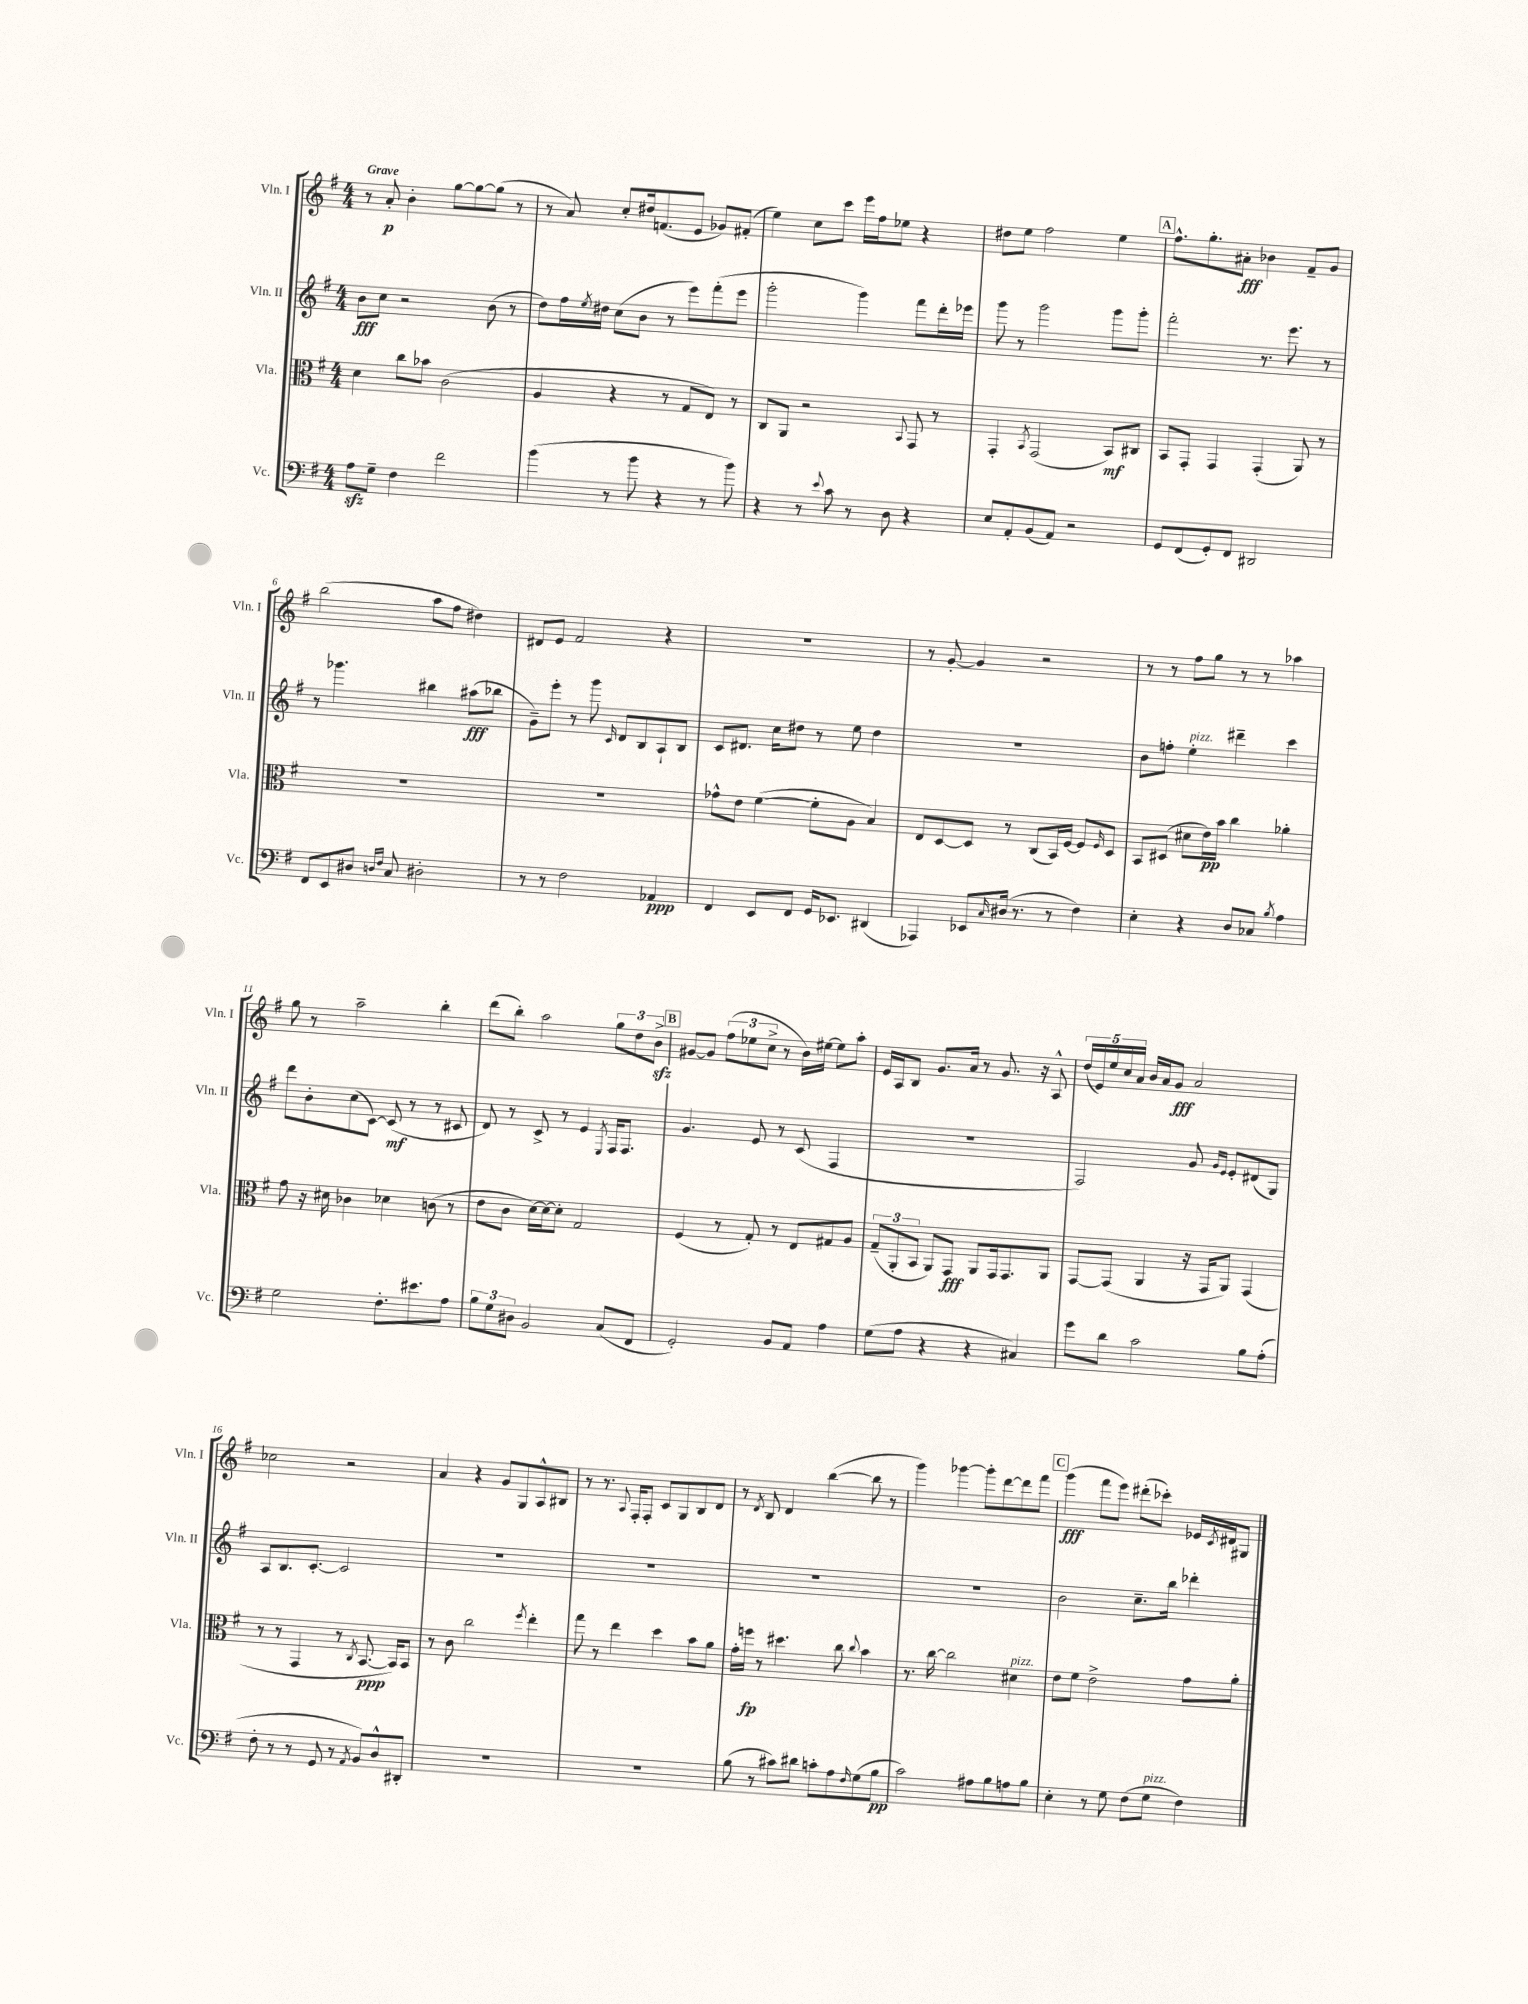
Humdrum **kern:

**kern	**dynam	**kern	**dynam	**kern	**dynam	**kern	**dynam
*part4	*part4	*part3	*part3	*part2	*part2	*part1	*part1
*staff4	*staff4	*staff3	*staff3	*staff2	*staff2	*staff1	*staff1
*I"Vc.	*	*I"Vla.	*	*I"Vln. II	*	*I"Vln. I	*
*I'Vc.	*	*I'Vla.	*	*I'Vln. II	*	*I'Vln. I	*
*clefF4	*	*clefC3	*	*clefG2	*	*clefG2	*
*k[f#]	*	*k[f#]	*	*k[f#]	*	*k[f#]	*
*M4/4	*	*M4/4	*	*M4/4	*	*M4/4	*
=1	=1	=1	=1	=1	=1	=1	=1
!	!	!	!	!	!	!LO:TX:a:B:t=Grave	!
8Azz\L	.	4d\	.	8b\L	fff	8r	.
8G~\J	.	.	.	8cc\J	.	8a'/	p
4F#\	.	8cc\L	.	2r	.	4b'\	.
.	.	8b-X\J	.	.	.	.	.
2f#\	.	(2c\	.	.	.	[8gg\L	.
.	.	.	.	.	.	8gg\_	.
.	.	.	.	(8b\	.	(8gg\J]	.
.	.	.	.	8r	.	8r	.
=2	=2	=2	=2	=2	=2	=2	=2
(4b\	.	4A/	.	8dd\L)	.	8r	.
.	.	.	.	16ff#\L	.	8a/)	.
.	.	.	.	8qee/	.	.	.
.	.	.	.	16dd#X\JJ	.	.	.
8r	.	4r	.	(8cc\L	.	8cc'/L	.
8b\	.	.	.	8b\J	.	16dd#X/k	.
.	.	.	.	.	.	(8.fn/	.
4r	.	8r	.	8r	.	.	.
.	.	8G/L	.	8eee\L)	.	8e/J	.
8r	.	8E/J)	.	(8fff#'\	.	8g-X/L)	.
8b\)	.	8r	.	8eee\J	.	(8f#X'/J	.
=3	=3	=3	=3	=3	=3	=3	=3
4r	.	8C/L	.	2ggg'\	.	4ee\)	.
.	.	8AA/J	.	.	.	.	.
8r	.	2r	.	.	.	8cc\L	.
8qqe/	.	.	.	.	.	.	.
8c\	.	.	.	.	.	8ccc\J	.
8r	.	.	.	4ggg\)	.	16eee\LL	.
.	.	.	.	.	.	16ff#\J	.
8D\	.	.	.	.	.	8ee-X\J	.
.	.	8qqBB/	.	.	.	.	.
4r	.	8GG/	.	8fff#\L	.	4r	.
.	.	8r	.	16ddd'\L	.	.	.
.	.	.	.	16eee-X\JJ	.	.	.
=4	=4	=4	=4	=4	=4	=4	=4
8E/L	.	4GG'/	.	8ggg\	.	8dd#X\L	.
8AA'/	.	.	.	8r	.	8ee\J	.
.	.	8qBB/	.	.	.	.	.
(8BB/	.	(2GG/	.	2ggg\	.	2ff#\	.
8AA/J)	.	.	.	.	.	.	.
2r	.	.	.	.	.	.	.
.	.	8BB/L)	mf	8ggg\L	.	4ee\	.
.	.	8C#X/J	.	8ggg'\J	.	.	.
!!LO:REH:place=s1:t=A
=5	=5	=5	=5	=5	=5	=5	=5
8GG/L	.	8BB/L	.	2fff#'\	.	8.ff#^^\L	.
(8FF#/	.	8GG'/J	.	.	.	.	.
.	.	.	.	.	.	8.gg'\	.
8GG'/)	.	4GG/	.	.	.	.	.
8FF#/J	.	.	.	.	.	8a#X'\J	fff
2DD#X/	.	(4GG'/	.	8.r	.	4b-X\	.
.	.	.	.	8.eee\	.	.	.
.	.	8AA/)	.	.	.	8f#~/L	.
.	.	8r	.	8r	.	8g/J	.
!!LO:LB:g=z
=6	=6	=6	=6	=6	=6	=6	=6
8FF#/L	.	1r	.	8r	.	(2bb\	.
8EE/	.	.	.	4.ggg-X\	.	.	.
8D#X/J	.	.	.	.	.	.	.
16qqDn/LL	.	.	.	.	.	.	.
16qqF#/JJ	.	.	.	.	.	.	.
8C/	.	.	.	.	.	.	.
2D#X'\	.	.	.	4bb#X\	.	8aa\L	.
.	.	.	.	.	.	8ff#\J	.
.	.	.	.	(8aa#X\L	fff	4dd#X\)	.
.	.	.	.	8bb-X\J	.	.	.
=7	=7	=7	=7	=7	=7	=7	=7
8r	.	1r	.	8g~\L)	.	8d#X/L	.
8r	.	.	.	8eee'\J	.	8e/J	.
2F#\	.	.	.	8r	.	2f#/	.
.	.	.	.	8ggg\	.	.	.
.	.	.	.	16qqc/	.	.	.
.	.	.	.	8d/L	.	.	.
.	.	.	.	8B/	.	.	.
4AA-X/	ppp	.	.	8A`/	.	4r	.
.	.	.	.	8B/J	.	.	.
=8	=8	=8	=8	=8	=8	=8	=8
4FF#/	.	8g-X^^\L	.	8c/L	.	1r	.
.	.	8e\J	.	8.d#X/J	.	.	.
8EE/L	.	([4f#\	.	.	.	.	.
.	.	.	.	16cc\KL	.	.	.
8FF#/J	.	.	.	8dd#X\J	.	.	.
16GG/KL	.	8f#'\L]	.	8r	.	.	.
8.EE-X/J	.	.	.	.	.	.	.
.	.	8A\J	.	8ee\	.	.	.
(4DD#X/	.	4B/)	.	4dd#\	.	.	.
=9	=9	=9	=9	=9	=9	=9	=9
4AAA-X/)	.	8E/L	.	1r	.	8r	.
.	.	[8D/	.	.	.	[8g'/	.
8EE-X/L	.	8D/J]	.	.	.	4g/]	.
16qqC/	.	.	.	.	.	.	.
(16D#X/Jk	.	8r	.	.	.	.	.
8.r	.	.	.	.	.	.	.
.	.	(8C/L	.	.	.	2r	.
8r	.	16BB/L)	.	.	.	.	.
.	.	[16F#/JJ	.	.	.	.	.
4F#\)	.	8F#/L]	.	.	.	.	.
.	.	16qqF#/	.	.	.	.	.
.	.	8D/J	.	.	.	.	.
=10	=10	=10	=10	=10	=10	=10	=10
4E'\	.	8BB/L	.	8b\L	.	8r	.
.	.	(8D#X/J	.	8ffn'\J	.	8r	.
!	!	!	!	!LO:TX:a:i:t=pizz.	!	!	!
4r	.	8d#X\L	.	4ee'\	.	8ff#\L	.
.	.	16e\L)	pp	.	.	8gg\J	.
.	.	16b\JJ	.	.	.	.	.
8D/L	.	4cc\	.	4ddd#X~\	.	8r	.
8C-X/J	.	.	.	.	.	8r	.
8qB/	.	.	.	.	.	.	.
4A\	.	4a-X'\	.	4ccc\	.	4aa-X\	.
!!LO:LB:g=z
=11	=11	=11	=11	=11	=11	=11	=11
2G\	.	8g\	.	8ddd\L	.	8gg\	.
.	.	16r	.	8b'\	.	8r	.
.	.	16d#X\	.	.	.	.	.
.	.	4c-X\	.	(8cc\	.	2aa~\	.
.	.	.	.	[8c\J)	.	.	.
8.F#'\L	.	4d-X\	.	(8c/]	mf	.	.
.	.	.	.	8r	.	.	.
8.e#X\	.	.	.	.	.	.	.
.	.	(8cn\	.	8r	.	4bb'\	.
8A\J	.	8r	.	8c#X/	.	.	.
=12	=12	=12	=12	=12	=12	=12	=12
12B\L	.	8e\L	.	8d/)	.	(8ddd\L	.
12G\	.	.	.	.	.	.	.
.	.	8c\J	.	8r	.	8bb'\J)	.
12D#X\J	.	.	.	.	.	.	.
2BB/	.	[16d\LL)	.	8c^/	.	2aa\	.
.	.	16d\J_	.	.	.	.	.
.	.	8d'\J]	.	8r	.	.	.
.	.	2G/	.	4e/	.	.	.
.	.	.	.	8qE/	.	.	.
(8C/L	.	.	.	16F#/KL	.	12gg\L	.
.	.	.	.	8.F#/J	.	.	.
.	.	.	.	.	.	12dd\	.
8FF#/J	.	.	.	.	.	.	.
.	.	.	.	.	.	12bzz^\J	.
!!LO:REH:place=s1:t=B
=13	=13	=13	=13	=13	=13	=13	=13
2GG'/)	.	(4F#/	.	4.g/	.	[8g#X/L	.
.	.	.	.	.	.	8g#/J]	.
.	.	8r	.	.	.	(12ff#\L	.
.	.	.	.	.	.	12ee-X\	.
.	.	8G'/)	.	8e/	.	.	.
.	.	.	.	.	.	12cc^\J	.
8BB/L	.	8r	.	8r	.	8r	.
8AA/J	.	8E/L	.	(8c/	.	16b\LL)	.
.	.	.	.	.	.	[16ee#X\JJ	.
4A\	.	8G#X/	.	4F#/	.	8ee#\L]	.
.	.	8A/J	.	.	.	8aa'\J	.
=14	=14	=14	=14	=14	=14	=14	=14
(8G\L	.	(12G~/L	.	1r	.	16e/LL	.
.	.	.	.	.	.	16A/J	.
.	.	12AA'/	.	.	.	.	.
8A\J	.	.	.	.	.	8B/J	.
.	.	12BB/J	.	.	.	.	.
4r	.	8AA/L)	.	.	.	8.g/L	.
.	.	8GG/J	fff	.	.	.	.
.	.	.	.	.	.	16a/Jk	.
4r	.	8AA/L	.	.	.	8r	.
.	.	16GG/k	.	.	.	8.g/	.
.	.	8.GG/	.	.	.	.	.
4C#X/)	.	.	.	.	.	.	.
.	.	.	.	.	.	16r	.
.	.	8AA/J	.	.	.	8A^^/	.
=15	=15	=15	=15	=15	=15	=15	=15
8g\L	.	[8GG/L	.	2F#/)	.	(20dd/LL	.
.	.	.	.	.	.	20e/)	.
.	.	.	.	.	.	20ee/	.
8d\J	.	(8GG/J]	.	.	.	.	.
.	.	.	.	.	.	20cc/	.
.	.	.	.	.	.	20a/JJ	.
2c\	.	4AA/	.	.	.	16b/LL	.
.	.	.	.	.	.	16a/J	.
.	.	.	.	.	.	8g/J	fff
.	.	16r	.	8g/	.	2a/	.
.	.	16GG/KL	.	.	.	.	.
.	.	.	.	16qqg/LL	.	.	.
.	.	.	.	16qqe/JJ	.	.	.
.	.	8AA/J)	.	8e'/L	.	.	.
8B\L	.	(4GG/	.	(8d#X/	.	.	.
(8A'\J	.	.	.	8G/J)	.	.	.
!!LO:LB:g=z
=16	=16	=16	=16	=16	=16	=16	=16
8F#'\	.	8r	.	8A/L	.	2cc-X\	.
8r	.	8r	.	8.B/	.	.	.
8r	.	4GG/	.	.	.	.	.
.	.	.	.	[8.c'/J	.	.	.
8GG/	.	.	.	.	.	.	.
8r	.	8r	.	2c/]	.	2r	.
8qAA/	.	8qC/	.	.	.	.	.
8BB/L)	.	[8.BB/	ppp	.	.	.	.
8D^^/	.	.	.	.	.	.	.
.	.	16BB/KL])	.	.	.	.	.
8DD#X'/J	.	8BB/J	.	.	.	.	.
=17	=17	=17	=17	=17	=17	=17	=17
1r	.	8r	.	1r	.	4a/	.
.	.	8c\	.	.	.	.	.
.	.	2cc\	.	.	.	4r	.
.	.	.	.	.	.	8g/L	.
.	.	.	.	.	.	8G/	.
.	.	8qff#/	.	.	.	.	.
.	.	4ee'\	.	.	.	8A^^/	.
.	.	.	.	.	.	8B#X/J	.
=18	=18	=18	=18	=18	=18	=18	=18
1r	.	8gg\	.	1r	.	8r	.
.	.	8r	.	.	.	8.r	.
.	.	4ee\	.	.	.	.	.
.	.	.	.	.	.	8qqA/	.
.	.	.	.	.	.	16F#'/KL	.
.	.	.	.	.	.	8F#'/J	.
.	.	4dd\	.	.	.	8c/L	.
.	.	.	.	.	.	8G/	.
.	.	8b\L	.	.	.	8B/	.
.	.	8a\J	.	.	.	8d/J	.
=19	=19	=19	=19	=19	=19	=19	=19
(8B\	.	16g'\LL	.	1r	.	8r	.
.	.	16ffn\JJ	fp	.	.	.	.
.	.	.	.	.	.	8qd/	.
8r	.	8r	.	.	.	8B/	.
8c#X\L)	.	4.dd#X\	.	.	.	4d/	.
8d#X\J	.	.	.	.	.	.	.
8cn'\L	.	.	.	.	.	([4bb\	.
8A\	.	8cc\	.	.	.	.	.
16qqF#/	.	8qqcc/	.	.	.	.	.
(8G\	.	4b\	.	.	.	8bb\]	.
8B\J	pp	.	.	.	.	8r	.
=20	=20	=20	=20	=20	=20	=20	=20
2c\)	.	8.r	.	1r	.	4ggg\)	.
.	.	[16cc\	.	.	.	.	.
.	.	2cc\]	.	.	.	[4ggg-X\	.
8A#X\L	.	.	.	.	.	8ggg-'\L]	.
8B\	.	.	.	.	.	[8ddd\	.
!	!	!LO:TX:a:i:t=pizz.	!	!	!	!	!
8An\	.	4d#X\	.	.	.	8ddd\]	.
8B\J	.	.	.	.	.	8fff#\J	.
!!LO:REH:place=s1:t=C
=21	=21	=21	=21	=21	=21	=21	=21
4E'\	.	8e\L	.	2b\	.	(4ggg\	fff
.	.	8f#\J	.	.	.	.	.
8r	.	2e^\	.	.	.	8fff#\L	.
8G\	.	.	.	.	.	8eee\J)	.
(8F#\L	.	.	.	8.cc~\L	.	(8ddd#X'\L	.
!LO:TX:a:i:t=pizz.	!	!	!	!	!	!	!
8G\J	.	.	.	.	.	8ccc-X'\J)	.
.	.	.	.	16bb\Jk	.	.	.
4F#\)	.	8g\L	.	4ddd-X'\	.	16e-X/LL	.
.	.	.	.	.	.	8qc/	.
.	.	.	.	.	.	16d#X/J	.
.	.	8a'\J	.	.	.	8G#X/J	.
==	==	==	==	==	==	==	==
*-	*-	*-	*-	*-	*-	*-	*-
